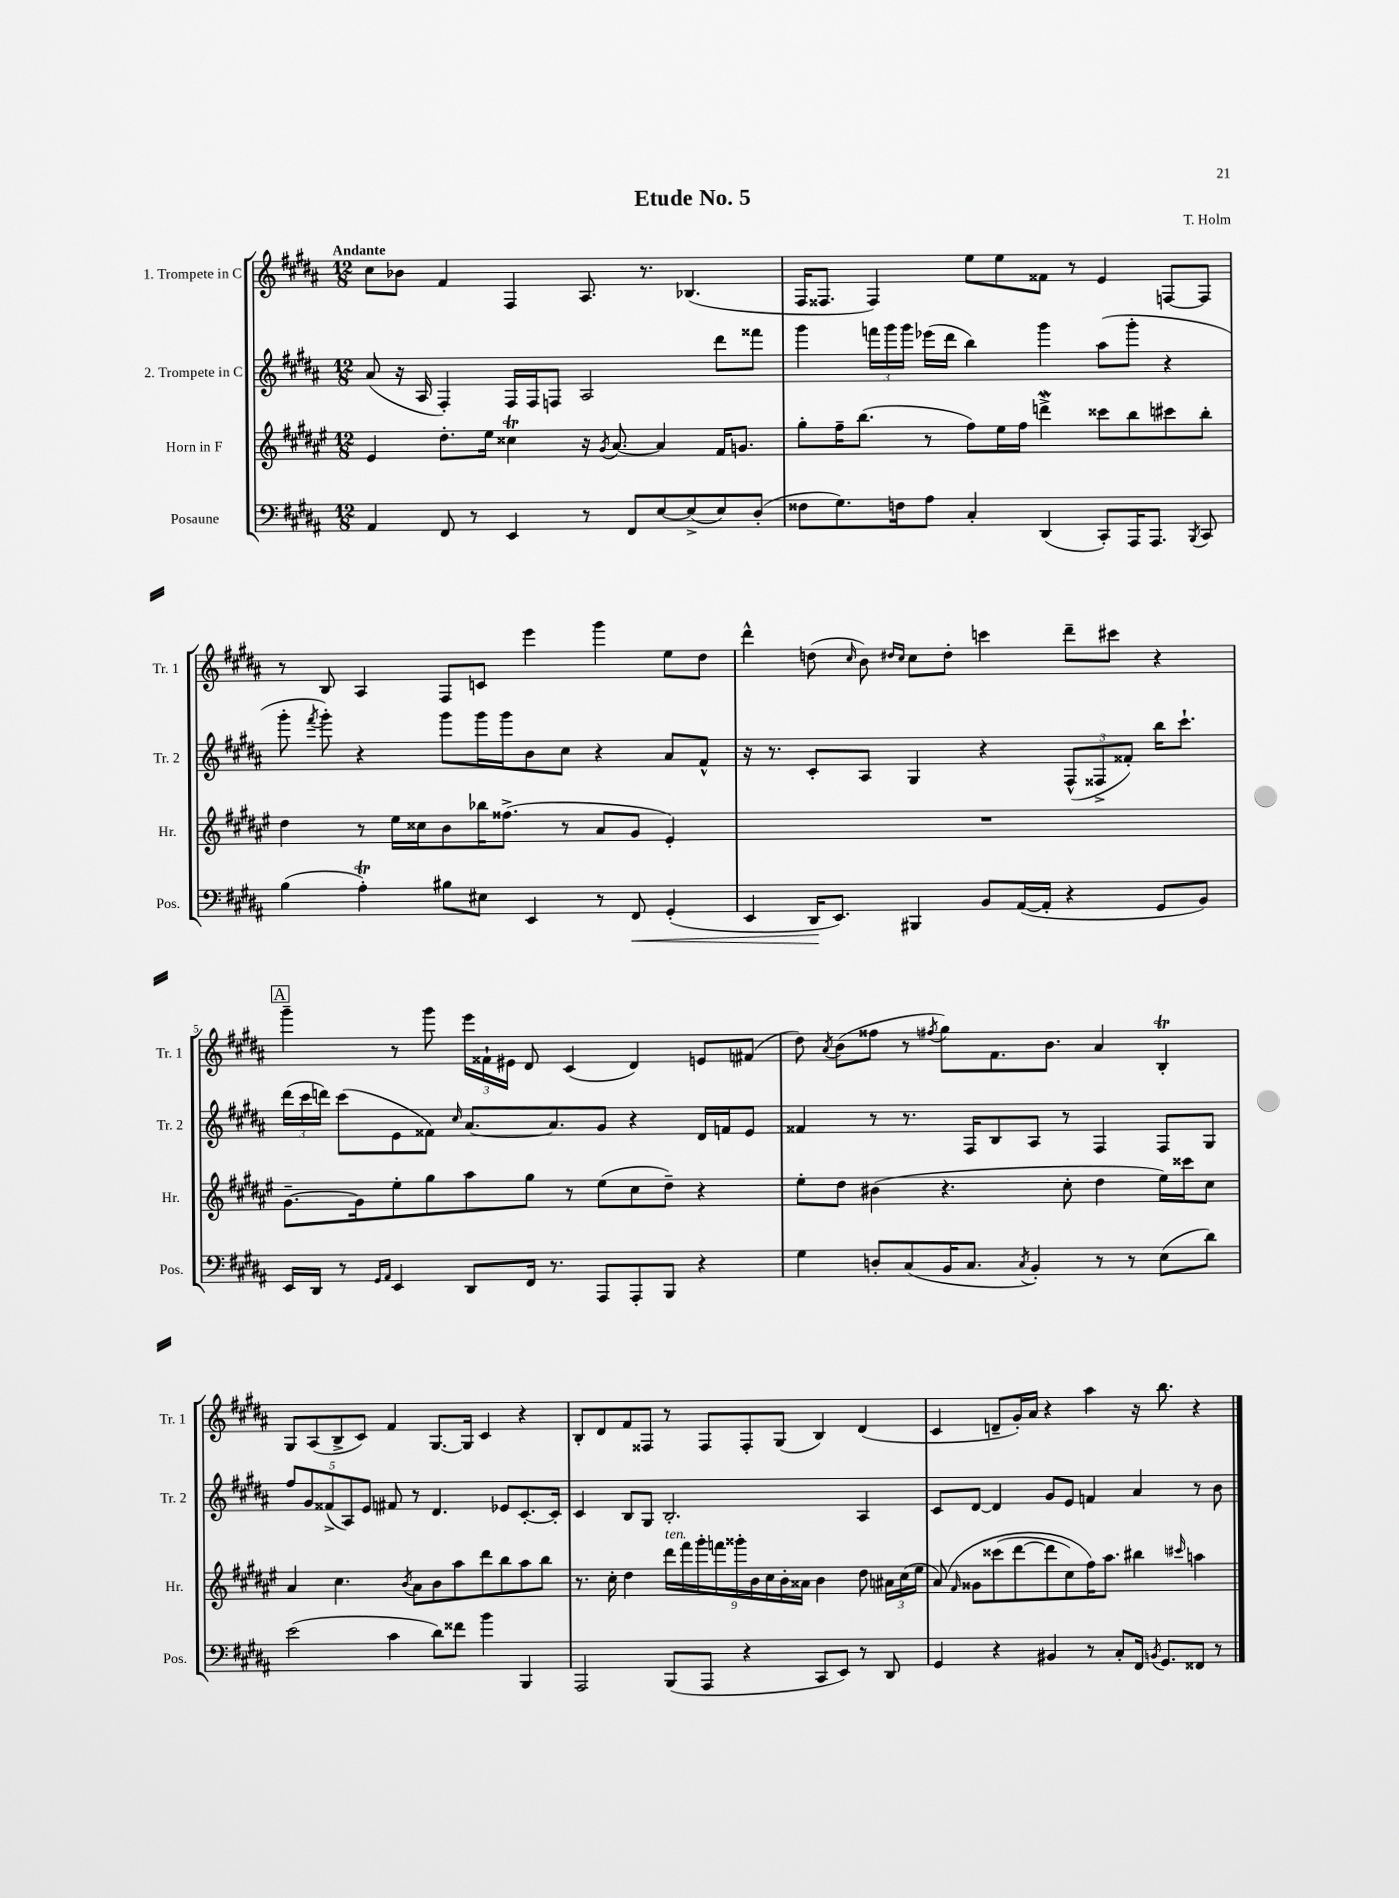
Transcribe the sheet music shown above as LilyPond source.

\header { title = "Etude No. 5" composer = "T. Holm" }
<<
\new StaffGroup <<
\new Staff = "s0" \with { instrumentName = "1. Trompete in C" shortInstrumentName = "Tr. 1" } {
    \clef treble \key b \major \numericTimeSignature \time 12/8 \tempo "Andante"
    \autoBeamOff cis''8[ bes'8] fis'4 fis4 ais8. r8. bes4.( |
    fis16[ fisis8.] fisis4) e''8[ e''8 fisis'8] r8 e'4 f8[~ f8] |
    r8 b8 ais4 fis8[ c'8] e'''4 gis'''4 e''8[ dis''8] |
    dis'''4-^ d''8( \grace { cis''16 } b'8) \grace { dis''16[ cis''16] } cis''8[ dis''8]-. c'''4 dis'''8[-- cis'''8] r4 |
    \mark \markup { \box "A" } gis'''4-- r8 gis'''8 \tuplet 3/2 { e'''16[ fisis'16-! eis'16] } dis'8 cis'4( dis'4) e'8[ fis'8]( |
    dis''8) \acciaccatura { ais'8 } b'8[( fisis''8] r8 \acciaccatura { fis''8 } gis''8[) fis'8. b'8.] ais'4 b4-.\trill |
    gis8[ ais8( b8-> cis'8]) fis'4 gis8.[~ gis16] cis'4 r4 |
    b8[-. dis'8 fis'8 fisis8] r8 fisis8[ fisis8-. gis8]( b4) dis'4( |
    cis'4 d'8[-- gis'16-.) ais'16] r4 ais''4 r16 b''8. r4 \bar "|." |
}
\new Staff = "s1" \with { instrumentName = "2. Trompete in C" shortInstrumentName = "Tr. 2" } {
    \clef treble \key b \major \numericTimeSignature \time 12/8
    \autoBeamOff ais'8( r16 ais16 fis4-.) fis16[ fis16 f8] ais2 dis'''8[ fisis'''8] |
    gis'''4 \tuplet 3/2 { f'''16[ gis'''16 gis'''16] } ees'''16[( dis'''16] b''4) gis'''4 ais''8[( gis'''8]-. r4 |
    gis'''8-. \acciaccatura { fis'''8 } gis'''8-.) r4 gis'''8[ gis'''16 gis'''16 b'8 cis''8] r4 ais'8[ fis'8]-^ |
    r16 r8. cis'8[-. ais8] gis4 r4 \tuplet 3/2 { fis8[-^( fisis8-> fisis'8]-.) } b''16[ cis'''8.]-! |
    \mark \markup { \box "A" } \tuplet 3/2 { dis'''16[( cis'''16 d'''16]) } cis'''8[( e'8 fisis'8]) \grace { cis''16 } ais'8.[~ ais'8. gis'8] r4 dis'16[ f'16 e'8] |
    fisis'4 r8 r8. fis16[ b8 ais8] r8 fis4 fis8[ gis8] |
    \tuplet 5/4 { fis''8[ gis'8 fisis'8->( ais8) e'8] } fis'8 r8 dis'4. ees'8[ cis'8.~-. cis'16]-. |
    cis'4 b8[ gis8] b2.-. ais4 |
    cis'8[ dis'8]~ dis'4 gis'8[ e'8] f'4 ais'4 r8 b'8 \bar "|." |
}
\new Staff = "s2" \with { instrumentName = "Horn in F" shortInstrumentName = "Hr." } {
    \clef treble \key fis \major \numericTimeSignature \time 12/8
    \autoBeamOff eis'4 dis''8.[-. eis''16] cisis''4\trill r16 \acciaccatura { gis'8 } ais'8.~ ais'4 fis'16[ g'8.] |
    gis''8[-. fis''16-- b''8.]( r8 fis''8[) eis''16 fis''16] d'''4->\mordent cisis'''8[ b''8 cis'''8 b''8]-. |
    dis''4 r8 eis''16[ cisis''16 b'8 bes''16 fisis''8.]->( r8 ais'8[ gis'8] eis'4-.) |
    R1. |
    \mark \markup { \box "A" } gis'8.[~-- gis'16 eis''8-. gis''8 ais''8 gis''8] r8 eis''8[( cis''8 dis''8]--) r4 |
    eis''8[-. dis''8] bis'4( r4. cis''8-. dis''4 eis''16[) cisis'''16 cis''8] |
    ais'4 cis''4. \acciaccatura { b'8 } ais'8[ b'8 ais''8 dis'''8 b''8 ais''8 b''8] |
    r8. cis''16-. dis''4 \tuplet 9/8 { dis'''16[^\markup { \italic "ten." } fis'''16 gis'''16-. f'''16 gisis'''16-. b'16 cis''16 b'16-. aisis'16] } b'4 dis''8 \tuplet 3/2 { ais'16[ cis''16( eis''16] } |
    ais'8)\( \grace { fis'16 } gisis'8[ cisis'''8( dis'''8~ dis'''8 cis''8) fis''16\) ais''8.] bis''4 \grace { cis'''16 } a''4 \bar "|." |
}
\new Staff = "s3" \with { instrumentName = "Posaune" shortInstrumentName = "Pos." } {
    \clef bass \key b \major \numericTimeSignature \time 12/8
    \autoBeamOff ais,4 fis,8 r8 e,4 r8 fis,8[ e8~ e8->( e8) dis8]-.( |
    fisis8[ gis8.) f16 ais8] cis4-. dis,4( cis,8[-.) ais,,16 ais,,8.] \acciaccatura { b,,8 } cis,8 |
    b4( ais4-.\trill) bis8[ eis8] e,4 r8 fis,8\< gis,4-.( |
    e,4 dis,16[\! e,8.]) bis,,4 b,8[ ais,16~( ais,16]-. r4 gis,8[ b,8]) |
    \mark \markup { \box "A" } e,16[ dis,16] r8 \grace { gis,16[ ais,16] } e,4 dis,8[ fis,16] r8. ais,,8[ ais,,8-. b,,8] r4 |
    gis4 d8[-. cis8( b,16 cis8.] \acciaccatura { cis8 } b,4-.) r8 r8 e8[( dis'8]) |
    e'2( cis'4 dis'8[) fisis'8] b'4 b,,4 |
    ais,,2 b,,8[( ais,,8] r4 cis,8[ e,8]) r8 dis,8 |
    gis,4 r4 bis,4 r8 cis8[-. fis,16] \acciaccatura { b,8 } gis,8.[ fisis,8] r8 \bar "|." |
}
>>
>>
\layout { \context { \Score \override BarNumber.break-visibility = ##(#f #t #t) barNumberVisibility = #(every-nth-bar-number-visible 5) } }
